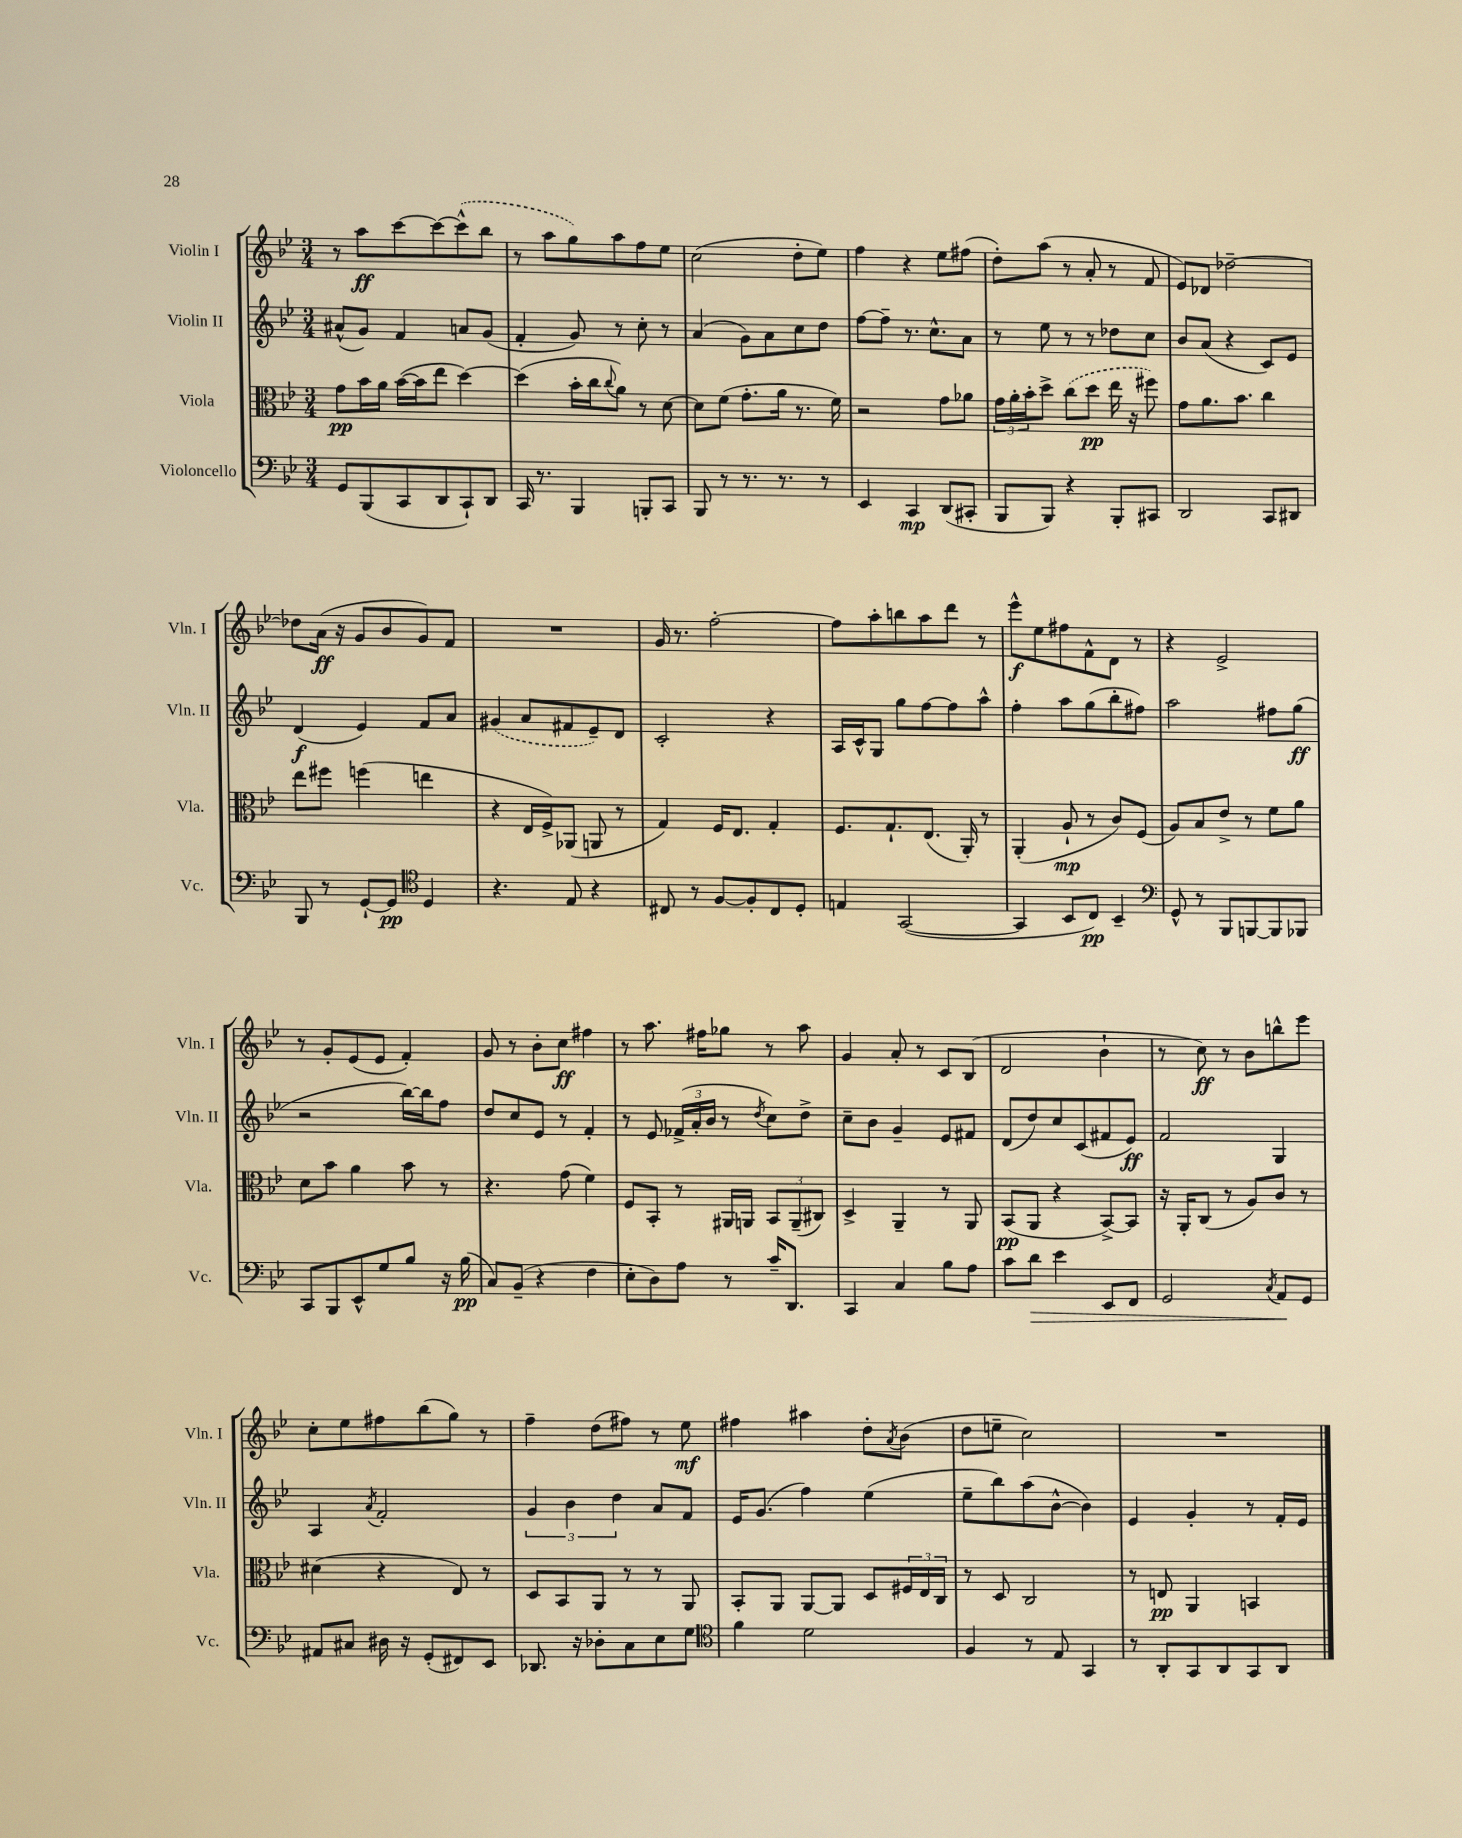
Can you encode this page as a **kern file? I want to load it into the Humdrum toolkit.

**kern	**kern	**kern	**kern
*staff4	*staff3	*staff2	*staff1
*clefF4	*clefC3	*clefG2	*clefG2
*k[b-e-]	*k[b-e-]	*k[b-e-]	*k[b-e-]
*M3/4	*M3/4	*M3/4	*M3/4
8GG	8g	(8a#^^	8r
(8BBB-	16b-	8g)	8aa
.	16a	.	.
8CC	([16b-	4f	[8ccc
.	16b-]	.	.
8DD	8ee-	.	8ccc_
8CC`)	[4dd)	8a	(8ccc^^]
8DD	.	(8g	8bb-
=	=	=	=
16CC	(4dd]	4f'	8r
8.r	.	.	.
.	.	.	8aa
4BBB-	16b-'	8g)	8gg)
.	16cc	.	.
.	8qqcc	.	.
.	8a)	8r	8aa
8BBB'	8r	8cc'	8ff
8CC	[8d	8r	8ee-
=	=	=	=
8BBB-	8d]	(4a	(2cc
8r	(8f	.	.
8.r	8.g'	8g)	.
.	.	8a	.
8.r	16a	.	.
.	8.r	8cc	8dd'
8r	.	8dd	8ee-)
.	16f)	.	.
=	=	=	=
4EE-	2r	[8ff	4ff
.	.	8ff~]	.
4CC	.	8.r	4r
.	.	8.cc^^	.
(8DD	8g	.	8ee-
8CC#'	8a-	8a	(8ff#
=	=	=	=
8BBB-	24g	8r	8dd')
.	24a'	.	.
.	24b-'	.	.
8BBB-)	8dd^	8ee-	(8aa
4r	(8cc	8r	8r
.	8dd	8r	8a'
8BBB-'	16ee-	8dd-	8r
.	16r	.	.
8CC#	8ff#)	8cc	8f
=	=	=	=
2DD	8g	8b-	8e-)
.	8.a	(8a	8d-
.	.	4r	[2dd-~
.	8.b-	.	.
8CC	4cc	8c)	.
8DD#	.	8e-	.
=	=	=	=
8BBB-	8ee-	(4d	8dd-]
8r	8ff#	.	(16a
.	.	.	16r
[8GG`	(4ff	4e-)	8g
8GG]	.	.	8b-
*clefC4	*	*	*
4D	4ee	8f	8g)
.	.	8a	8f
=	=	=	=
4.r	4r	(4g#	2.r
.	16E-	8a	.
.	16F^)	.	.
8E-	(8AA-	8f#	.
4r	8AA	8e-~)	.
.	8r	8d	.
=	=	=	=
8C#	4G)	2c'	16g
.	.	.	8.r
8r	.	.	.
[8F	16F	.	[2ff'
.	8.E-	.	.
8F']	.	.	.
8C#	4G'	4r	.
8D'	.	.	.
=	=	=	=
4E	8.F	16A	8ff]
.	.	16c^^	.
.	.	8G	8aa'
.	8.G`	.	.
([2GG	.	8gg	8bb
.	(8.E-	[8ff	8aa
.	.	8ff]	8ddd
.	16AA')	.	.
.	8r	8aa^^	8r
=	=	=	=
4GG]	(4AA'	4ff'	8eee-^^
.	.	.	8ee-
8BB-	8A`	8aa	8ff#
8C)	8r	(8gg	8f^^
4BB-~	8c)	8bb-'	8d
.	(8F	8ff#)	8r
=	=	=	=
*clefF4	*	*	*
8GG^^	8A)	2aa	4r
8r	8B-	.	.
8BBB-	8e-^	.	2e-^
[8BBB	8r	.	.
8BBB]	8f	8ff#	.
8BBB-	8a	(8gg	.
=	=	=	=
8CC	8d	2r	8r
8BBB-	8b-	.	8g'
8EE-^^	4a	.	(8e-
8G	.	.	8e-
8B-	8b-	[16bb-)	4f')
.	.	16bb-]	.
16r	8r	8ff	.
(16B-	.	.	.
=	=	=	=
8C)	4.r	8dd	8g
(8BB-~	.	8cc	8r
4r	.	8e-	8b-'
.	(8g	8r	8cc
4F	4f)	4f'	4ff#
=	=	=	=
8E-'	8F	8r	8r
8D)	8BB-'	8e-	8.aa
8A	8r	(24f-^	.
.	.	24a'	.
.	.	.	16ff#
.	.	24b-	.
8r	16AA#	8r	8gg-
.	16AA	.	.
.	.	8qdd	.
16c~	12BB-	8cc)	8r
8.DD	.	.	.
.	(12AA~	.	.
.	.	8dd^	8aa
.	12C#)	.	.
=	=	=	=
4CC	4D^	8cc~	4g
.	.	8b-	.
4C	4AA~	4g~	8a'
.	.	.	8r
8B-	8r	8e-	8c
8A	8AA	8f#	(8B-
=	=	=	=
8c	(8BB-	(8d	2d
8d	8AA	8dd)	.
4e-	4r	8cc	.
.	.	(8c	.
8EE-	[8BB-^)	8f#	4b-`
8FF	8BB-]	8e-)	.
=	=	=	=
2GG	16r	2f	8r
.	16AA'	.	.
.	(8C	.	8cc)
.	8r	.	8r
.	8A)	.	8b-
8qC	.	.	.
8AA	8c	4G	8bb^^
8GG	8r	.	8eee-
=	=	=	=
8AA#	(4d#	4A	8cc'
8C#	.	.	8ee-
.	.	8qa	.
16D#	4r	2f'	8ff#
16r	.	.	.
(8GG'	.	.	(8bb-
8FF#)	8E-)	.	8gg)
8EE-	8r	.	8r
=	=	=	=
8.DD-	8D	6g	4ff~
.	8BB-	.	.
.	.	6b-	.
16r	.	.	.
8D-'	8AA	.	(8dd
.	.	6dd	.
8C	8r	.	8ff#)
8E-	8r	8a	8r
8G	8AA	8f	8ee-
=	=	=	=
*clefC4	*	*	*
4f	8BB-'	16e-	4ff#
.	.	(8.g	.
.	8AA	.	.
2d	[8AA	4ff)	4aa#
.	8AA]	.	.
.	8D	(4ee-	8dd'
.	.	.	8qa
.	24F#	.	(8b-
.	24E-	.	.
.	24C	.	.
=	=	=	=
4F	8r	8ee-~	8dd
.	8D	8bb-)	8ee~
8r	2C	(8aa	2cc)
8E-	.	[8b-^^	.
4GG	.	4b-])	.
=	=	=	=
8r	8r	4e-	2.r
8AA'	8E	.	.
8GG	4AA	4g'	.
8AA	.	.	.
8GG	4BB	8r	.
8AA	.	16f'	.
.	.	16e-	.
==	==	==	==
*-	*-	*-	*-
